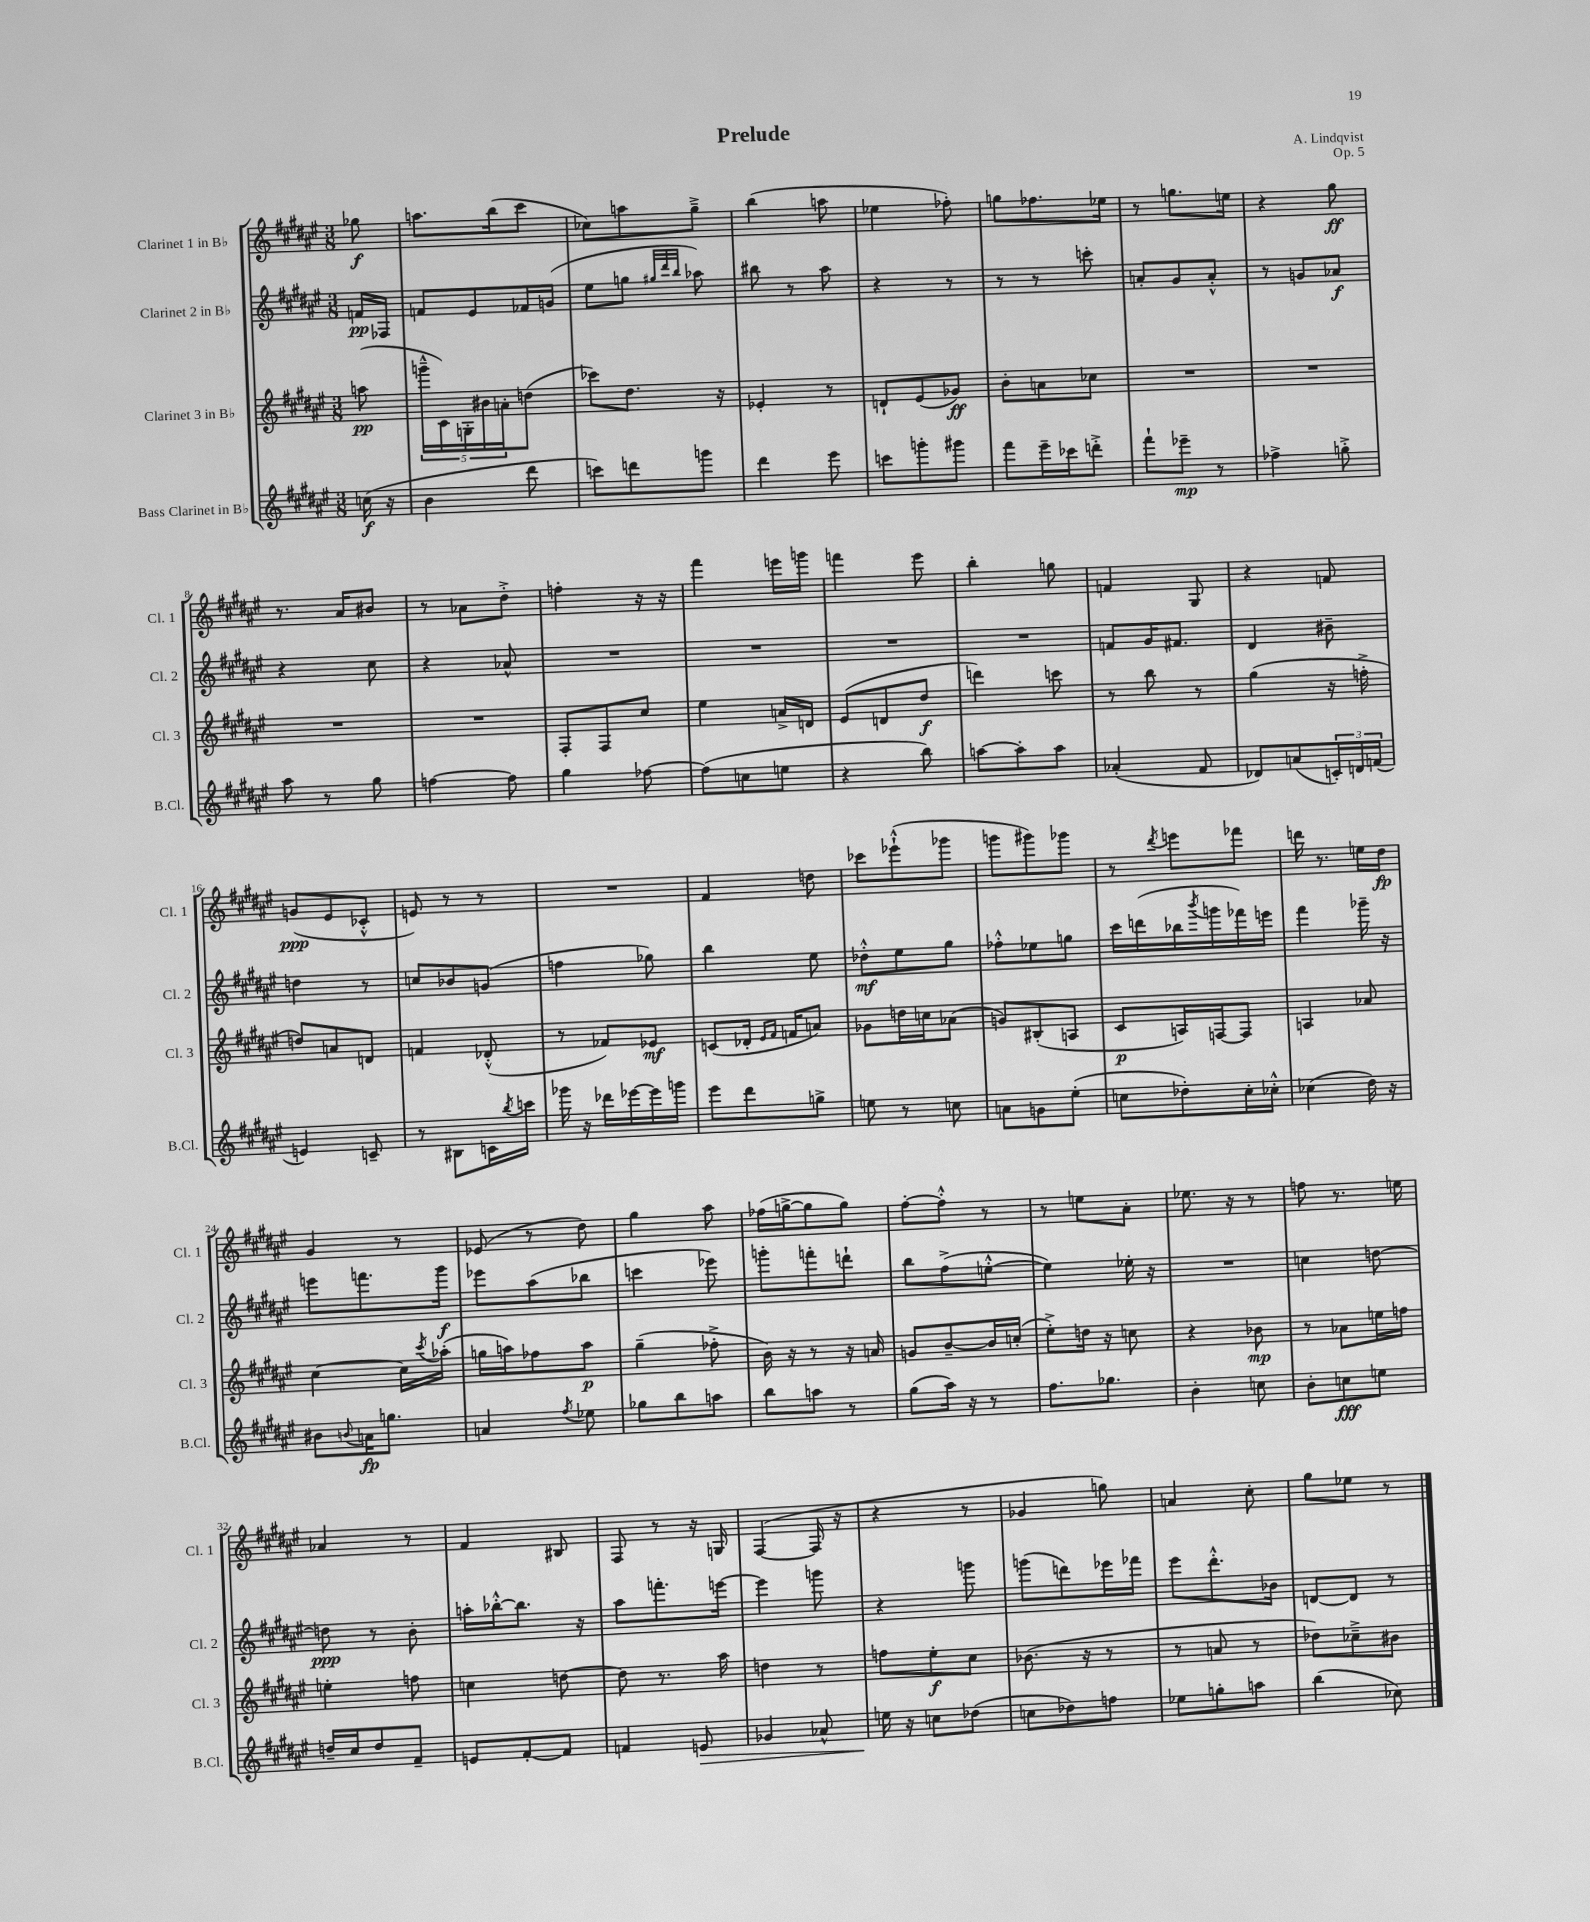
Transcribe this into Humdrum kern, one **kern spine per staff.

**kern	**kern	**kern	**kern
*staff4	*staff3	*staff2	*staff1
*clefG2	*clefG2	*clefG2	*clefG2
*k[f#c#g#d#a#e#]	*k[f#c#g#d#a#e#]	*k[f#c#g#d#a#e#]	*k[f#c#g#d#a#e#]
*M3/8	*M3/8	*M3/8	*M3/8
(16cc	(8aa	16f	8gg-
16r	.	16F-	.
=	=	=	=
4b	20ggg~^^	8f	8.aa
.	20c#)	.	.
.	20G'	.	.
.	.	8e#	.
.	20b#	.	.
.	.	.	(16bb
.	20a'	.	.
8ddd#	(8dd	16f-	8ccc#
.	.	(16g	.
=	=	=	=
8ccc)	8ccc-)	8ee#	8cc-)
8ddd	8.dd#	8gg	8aa
.	.	32qqgg#	.
.	.	32qqddd#	.
.	.	32qqbb	.
8ggg	.	8aa-)	8gg#~^
.	16r	.	.
=	=	=	=
4ddd#	4e-'	8bb#	(4bb
.	.	8r	.
8eee#	8r	8aa#	8aa
=	=	=	=
8ccc	8d`	4r	4ee-
8ggg'	(8e#	.	.
8ggg#	8g-)	8r	8ff-')
=	=	=	=
8fff#	8b'	8r	8gg
16eee#~	8a	8r	8.ff-
16ccc-	.	.	.
8ddd'^	8cc-	8ccc'	.
.	.	.	16ee-
=	=	=	=
8fff#`	4.r	8a'	8r
8eee-~	.	8g#	8.gg
8r	.	8a'^^	.
.	.	.	16ee
=	=	=	=
4ff-^	4.r	8r	4r
.	.	8g	.
8gg'^	.	8a-	8gg#
=	=	=	=
8aa#	4.r	4r	8.r
8r	.	.	.
.	.	.	16a#
8gg#	.	8cc#	8b#
=	=	=	=
[4ff	4.r	4r	8r
.	.	.	8a-
8ff]	.	8a-^^	8dd#'^
=	=	=	=
4gg#	8F#'	4.r	4ff'
.	8F#	.	.
[8ff-	8cc#	.	16r
.	.	.	16r
=	=	=	=
(8ff-]	4ee#	4.r	4fff#
8cc	.	.	.
8ee	16a^	.	16eee
.	16d	.	16ggg
=	=	=	=
4r	(8e#	4.r	4fff
.	8d	.	.
8bb)	8dd#	.	8eee#
=	=	=	=
[8aa	4ddd)	4.r	4bb'
8aa']	.	.	.
8aa	8ccc	.	8gg
=	=	=	=
(4a-'	8r	8f	4f
.	8bb	16g#	.
.	.	8.f#	.
8f#	8r	.	8G#
=	=	=	=
8d-)	(4gg#	4d#	4r
(8a	.	.	.
24c')	16r	8b#~	8f
24d	.	.	.
.	16ff'^	.	.
(24f	.	.	.
=	=	=	=
4e)	8dd)	4dd	(8g
.	8a	.	8e#
8c~	8d	8r	8c-'^^
=	=	=	=
8r	4f	8cc	8e)
8B#	.	8b-	8r
16c	(8d-'^^	(8g	8r
8qbb	.	.	.
16ccc	.	.	.
=	=	=	=
16ggg-	8r	4ff	4.r
16r	.	.	.
16ddd-	8f-)	.	.
[16eee-	.	.	.
16eee-]	8e-	8gg-)	.
16ggg	.	.	.
=	=	=	=
8eee#	(8c	4bb	4f#
8ddd#	16d-'	.	.
.	16qqe#	.	.
.	16qqf#	.	.
.	16f	.	.
8gg^	8a)	8ee#	8dd
=	=	=	=
8ee	8g-	8dd-'^^	8ccc-
8r	16dd	8ee#	(8eee-`^^
.	16cc	.	.
8cc	(8a-	8gg#	8ggg-
=	=	=	=
8a	8g)	8ff-'^^	8ggg
8g	(8B#'	8ee-	8ggg#)
(8ee#'	8A	8gg	8ggg-
=	=	=	=
8cc	8c#	16ccc#	8r
.	.	(16ddd	.
.	.	.	8qddd#
8dd-')	16A)	16bb-	8eee
.	.	8qbbb	.
.	[16F	16ggg	.
16cc'	8F]	16fff-)	8fff-
16cc-'^^	.	16eee	.
=	=	=	=
(4cc-	4A	4fff#	16ddd
.	.	.	8.r
16dd#)	8a-	16ggg-~	16ee
16r	.	16r	16dd#
=	=	=	=
8b#	[4cc#	8eee	4g#
8qqb	.	.	.
16a	.	8.fff	.
8.gg	.	.	.
.	16cc#]	.	8r
.	8qccc#	.	.
.	(16aa-'	16ggg#	.
=	=	=	=
4a	16gg	8eee-	(8e-
.	16aa)	.	.
.	8ff-	(8aa#	8r
8qff#	.	.	.
8ee-	8aa	8bb-	8dd#)
=	=	=	=
8gg-	(4gg#~	4ccc	4gg#
8bb	.	.	.
8aa	8ff-'^	8eee-)	8aa#
=	=	=	=
8bb	16b)	8ggg'	(16ff-
.	16r	.	[16gg^
8aa	8r	8fff'	8gg]
8r	16r	8ddd`	8gg)
.	16a	.	.
=	=	=	=
(8gg#	8g	8bb	[8ff#'
16aa#)	[8b~	(8ff#^	8ff#'^^]
16r	.	.	.
8r	16b]	[8ee'^^	8r
.	(16cc'	.	.
=	=	=	=
8.ff#	8ee#'^)	4ee])	8r
.	16dd	.	8ee
8.gg-	16r	.	.
.	8cc	16ee-'	8a#'
.	.	16r	.
=	=	=	=
4b'	4r	4.r	8.ee-
.	.	.	16r
8cc	8b-	.	8r
=	=	=	=
8b'	8r	4cc	8ff
8cc	8a-	.	8.r
8ee	16ee	[8dd	.
.	16ff	.	16ee
=	=	=	=
16dd~	4ee'	8dd]	4a-
16cc#	.	.	.
8dd	.	8r	.
8f#~	8ff	8b'	8r
=	=	=	=
8e	4cc	16aa'	4f#
.	.	[16bb-'^^	.
[8f#'	.	8.bb-]	.
8f#]	[8dd	.	8B#
.	.	16r	.
=	=	=	=
4f	8dd]	8aa#	8F#
.	8.r	8.fff'	8r
8e	.	.	16r
.	16aa#	[16eee	16G
=	=	=	=
4g-	4dd	4eee]	([4F#
8a-^^	8r	8ggg	16F#]
.	.	.	16r
=	=	=	=
16ee	8ff	4r	4r
16r	.	.	.
8cc	8ee#'	.	.
(8dd-	8cc#	8ggg	8r
=	=	=	=
8cc	(8.b-	(8ggg	4g-
8dd-)	.	8ddd)	.
.	16r	.	.
8ff	8r	16eee-	8gg)
.	.	16fff-	.
=	=	=	=
8ee-	8r	8eee#	4a
8gg'	8a	8.ddd#'^^	.
8aa	8r	.	8cc#'
.	.	16b-	.
=	=	=	=
(4bb	8dd-)	[8d	8gg#
.	8cc-~^	8d]	8ee-
8cc-)	8b#	8r	8r
==	==	==	==
*-	*-	*-	*-
